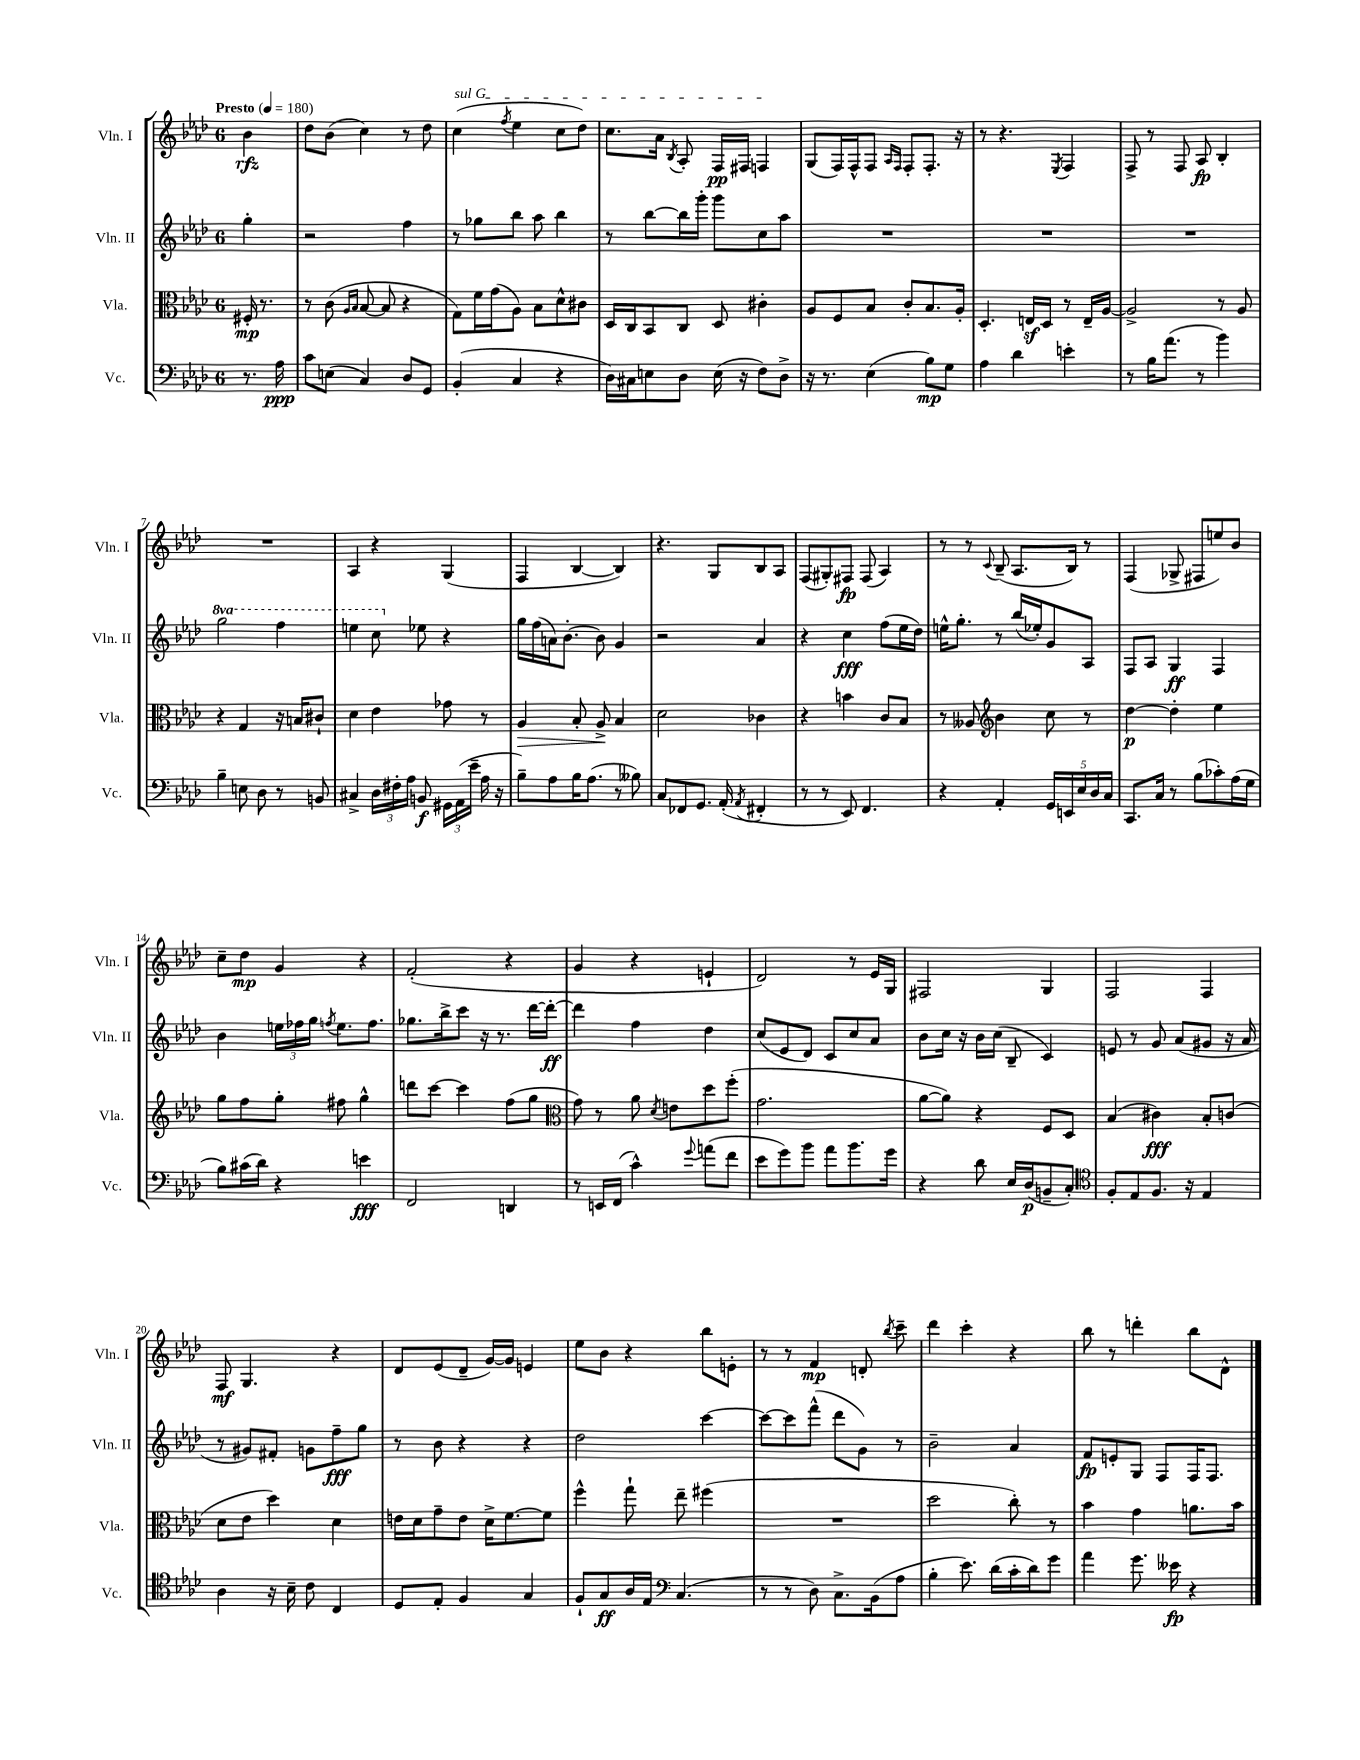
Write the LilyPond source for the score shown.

<<
\new StaffGroup <<
\new Staff = "s0" \with { instrumentName = "Vln. I" shortInstrumentName = "Vln. I" } {
    \clef treble \key aes \major \once \override Staff.TimeSignature.style = #'single-digit \time 6/8 \partial 4 \tempo "Presto" 4 = 180
    \autoBeamOff bes'4\rfz |
    des''8[ bes'8]( c''4) r8 des''8 |
    \once \override TextSpanner.bound-details.left.text = \markup { \italic "sul G" } c''4\startTextSpan( \acciaccatura { f''8 } ees''4 c''8[ des''8]) |
    c''8.[ aes'16] \acciaccatura { bes8 } aes8-. f16[\pp fis16] f4\stopTextSpan |
    g8[( f16) f16-^ f8] \grace { aes16[ f16] } f8[-. f8.]-. r16 |
    r8 r4. \acciaccatura { ees8 } f4 |
    f8-> r8 f8 aes8\fp bes4-. |
    R2. |
    aes4 r4 g4( |
    f4 bes4~ bes4) |
    r4. g8[ bes8 aes8] |
    f8[( gis8-.) fis8]\fp fis8( aes4) |
    r8 r8 \appoggiatura { c'8 } bes8--( aes8.[ bes16]) r8 |
    f4( ges8-> fis8[ e''8) bes'8] |
    c''8[-- des''8]\mp g'4 r4 |
    f'2-.( r4 |
    g'4 r4 e'4-! |
    des'2) r8 ees'16[ g16] |
    fis2 g4 |
    f2 f4 |
    f8\mf g4. r4 |
    des'8[ ees'8( des'8]-- g'16[~) g'16] e'4 |
    ees''8[ bes'8] r4 bes''8[ e'8]-. |
    r8 r8 f'4\mp d'8-. \acciaccatura { bes''8 } c'''8-- |
    des'''4 c'''4-. r4 |
    bes''8 r8 d'''4-. bes''8[ des'8]-^ \bar "|." |
}
\new Staff = "s1" \with { instrumentName = "Vln. II" shortInstrumentName = "Vln. II" } {
    \clef treble \key aes \major \once \override Staff.TimeSignature.style = #'single-digit \time 6/8 \set Staff.ottavationMarkups = #ottavation-simple-ordinals \partial 4
    \autoBeamOff g''4-. |
    r2 f''4 |
    r8 ges''8[ bes''8] aes''8 bes''4 |
    r8 bes''8[~ bes''16 g'''16]-. g'''8[ c''8 aes''8] |
    R2. |
    R2. |
    R2. |
    \ottava #1 g'''2 f'''4 |
    e'''4 c'''8 \ottava #0 ees''!8 r4 |
    g''16[ f''16( a'16) bes'8.]~-. bes'8 g'4 |
    r2 aes'4 |
    r4 c''4\fff f''8[( ees''16 des''16]) |
    e''16[-^ g''8.]-. r8 bes''16[( ees''16-.) g'8 aes8] |
    f8[ aes8] g4\ff f4 |
    bes'4 \tuplet 3/2 { e''16[ fes''16 g''16] } \acciaccatura { f''8 } e''8.[ f''8.] |
    ges''8.[ bes''16-> c'''8] r16 r8. des'''16[~ des'''16]~-.\ff |
    des'''4 f''4 des''4 |
    c''8[( ees'8 des'8]) c'8[ c''8 aes'8] |
    bes'8[ c''16] r16 bes'16[ c''16]( bes8-- c'4) |
    e'8 r8 g'8 aes'8[( gis'8] r16 aes'16 |
    r8 gis'8[) fis'8]-. g'8[ f''8--\fff g''8] |
    r8 bes'8 r4 r4 |
    des''2 c'''4~ |
    c'''8[~ c'''8 f'''8]-^( des'''8[ g'8]) r8 |
    bes'2-- aes'4 |
    f'8[\fp e'8-. g8] f8[ f16 f8.] \bar "|." |
}
\new Staff = "s2" \with { instrumentName = "Vla." shortInstrumentName = "Vla." } {
    \clef alto \key aes \major \once \override Staff.TimeSignature.style = #'single-digit \time 6/8 \partial 4
    \autoBeamOff fis16-.\mp r8. |
    r8 c'8( \grace { aes16[ bes16] } bes8~ bes8 r4 |
    g8[) f'16 g'16( aes8]) bes8[ des'8-^ cis'8] |
    des16[ c16 bes,8 c8] des8 cis'4-. |
    aes8[ f8 bes8] c'8[-. bes8. aes16]-. |
    des4.-. e16[\sf des16] r8 e16[-- aes16]~ |
    aes2-> r8 aes8 |
    r4 g4 r16 b16[ cis'8]-! |
    des'4 ees'4 ges'8 r8 |
    aes4\> bes8-. aes8->\! bes4 |
    des'2 ces'4 |
    r4 b'4 c'8[ bes8] |
    r8 aeses8 \clef treble bes'4 c''8 r8 |
    des''4~\p des''4-. ees''4 |
    g''8[ f''8 g''8]-. fis''8 g''4-^ |
    d'''8[ c'''8]~ c'''4 f''8[( g''8] |
    \clef alto g'8) r8 aes'8 \acciaccatura { des'8 } e'8[ des''8 f''8]-.( |
    g'2. |
    aes'8[~ aes'8]) r4 f8[ des8] |
    bes4( cis'4\fff) bes8[-. c'8]( |
    des'8[ ees'8] des''4) des'4 |
    e'16[ des'16 g'8-- e'8] des'16[-> f'8.~ f'8] |
    f''4-^ g''8-! ees''8-- fis''4( |
    R2. |
    des''2 c''8-.) r8 |
    bes'4 g'4 a'8.[ bes'16] \bar "|." |
}
\new Staff = "s3" \with { instrumentName = "Vc." shortInstrumentName = "Vc." } {
    \clef bass \key aes \major \once \override Staff.TimeSignature.style = #'single-digit \time 6/8 \partial 4
    \autoBeamOff r8. aes16\ppp |
    c'8[ e8]( c4) des8[ g,8] |
    bes,4-.( c4 r4 |
    des16[) cis16 e8 des8] e16( r16 f8[) des8]-> |
    r16 r8. ees4( bes8[\mp) g8] |
    aes4 des'4 e'4-. |
    r8 bes16[ aes'8.]( r8 bes'4) |
    bes4-- e8 des8 r8 b,8 |
    cis4-> \tuplet 3/2 { des16[ fis16-. aes16] } b,8\f \tuplet 3/2 { gis,16[ aes,16( ees'16]-- } aes16 r16 |
    bes8[--) aes8 bes16 aes8.]( r8 beses8) |
    c8[ fes,8 g,8.] aes,16-.( \acciaccatura { aes,8 } fis,4-. |
    r8 r8 ees,8) f,4. |
    r4 aes,4-. \tuplet 5/4 { g,16[ e,16 ees16 des16 c16] } |
    c,8.[ c16] r8 bes8[( ces'8-.) aes16( g16] |
    bes8[) cis'16( des'16]) r4 e'4\fff |
    f,2 d,4 |
    r8 e,16[ f,16]( c'4-^) \appoggiatura { g'8 } a'8[( f'8] |
    ees'8[ g'8) bes'8] aes'8[ bes'8. g'16] |
    r4 des'8 ees16[ des16\p( b,8-- c8]-.) |
    \clef tenor f8[-. ees8 f8.] r16 ees4 |
    aes4 r16 bes16-- c'8 c4 |
    des8[ ees8]-. f4 g4 |
    f8[-! g8\ff aes16 ees16] \clef bass c4.( |
    r8 r8 des8) c8.[-> bes,16( aes8] |
    bes4-. ees'8.) des'16[( c'16-. des'16) g'8] |
    aes'4 g'8. eeses'16\fp r4 \bar "|." |
}
>>
>>
